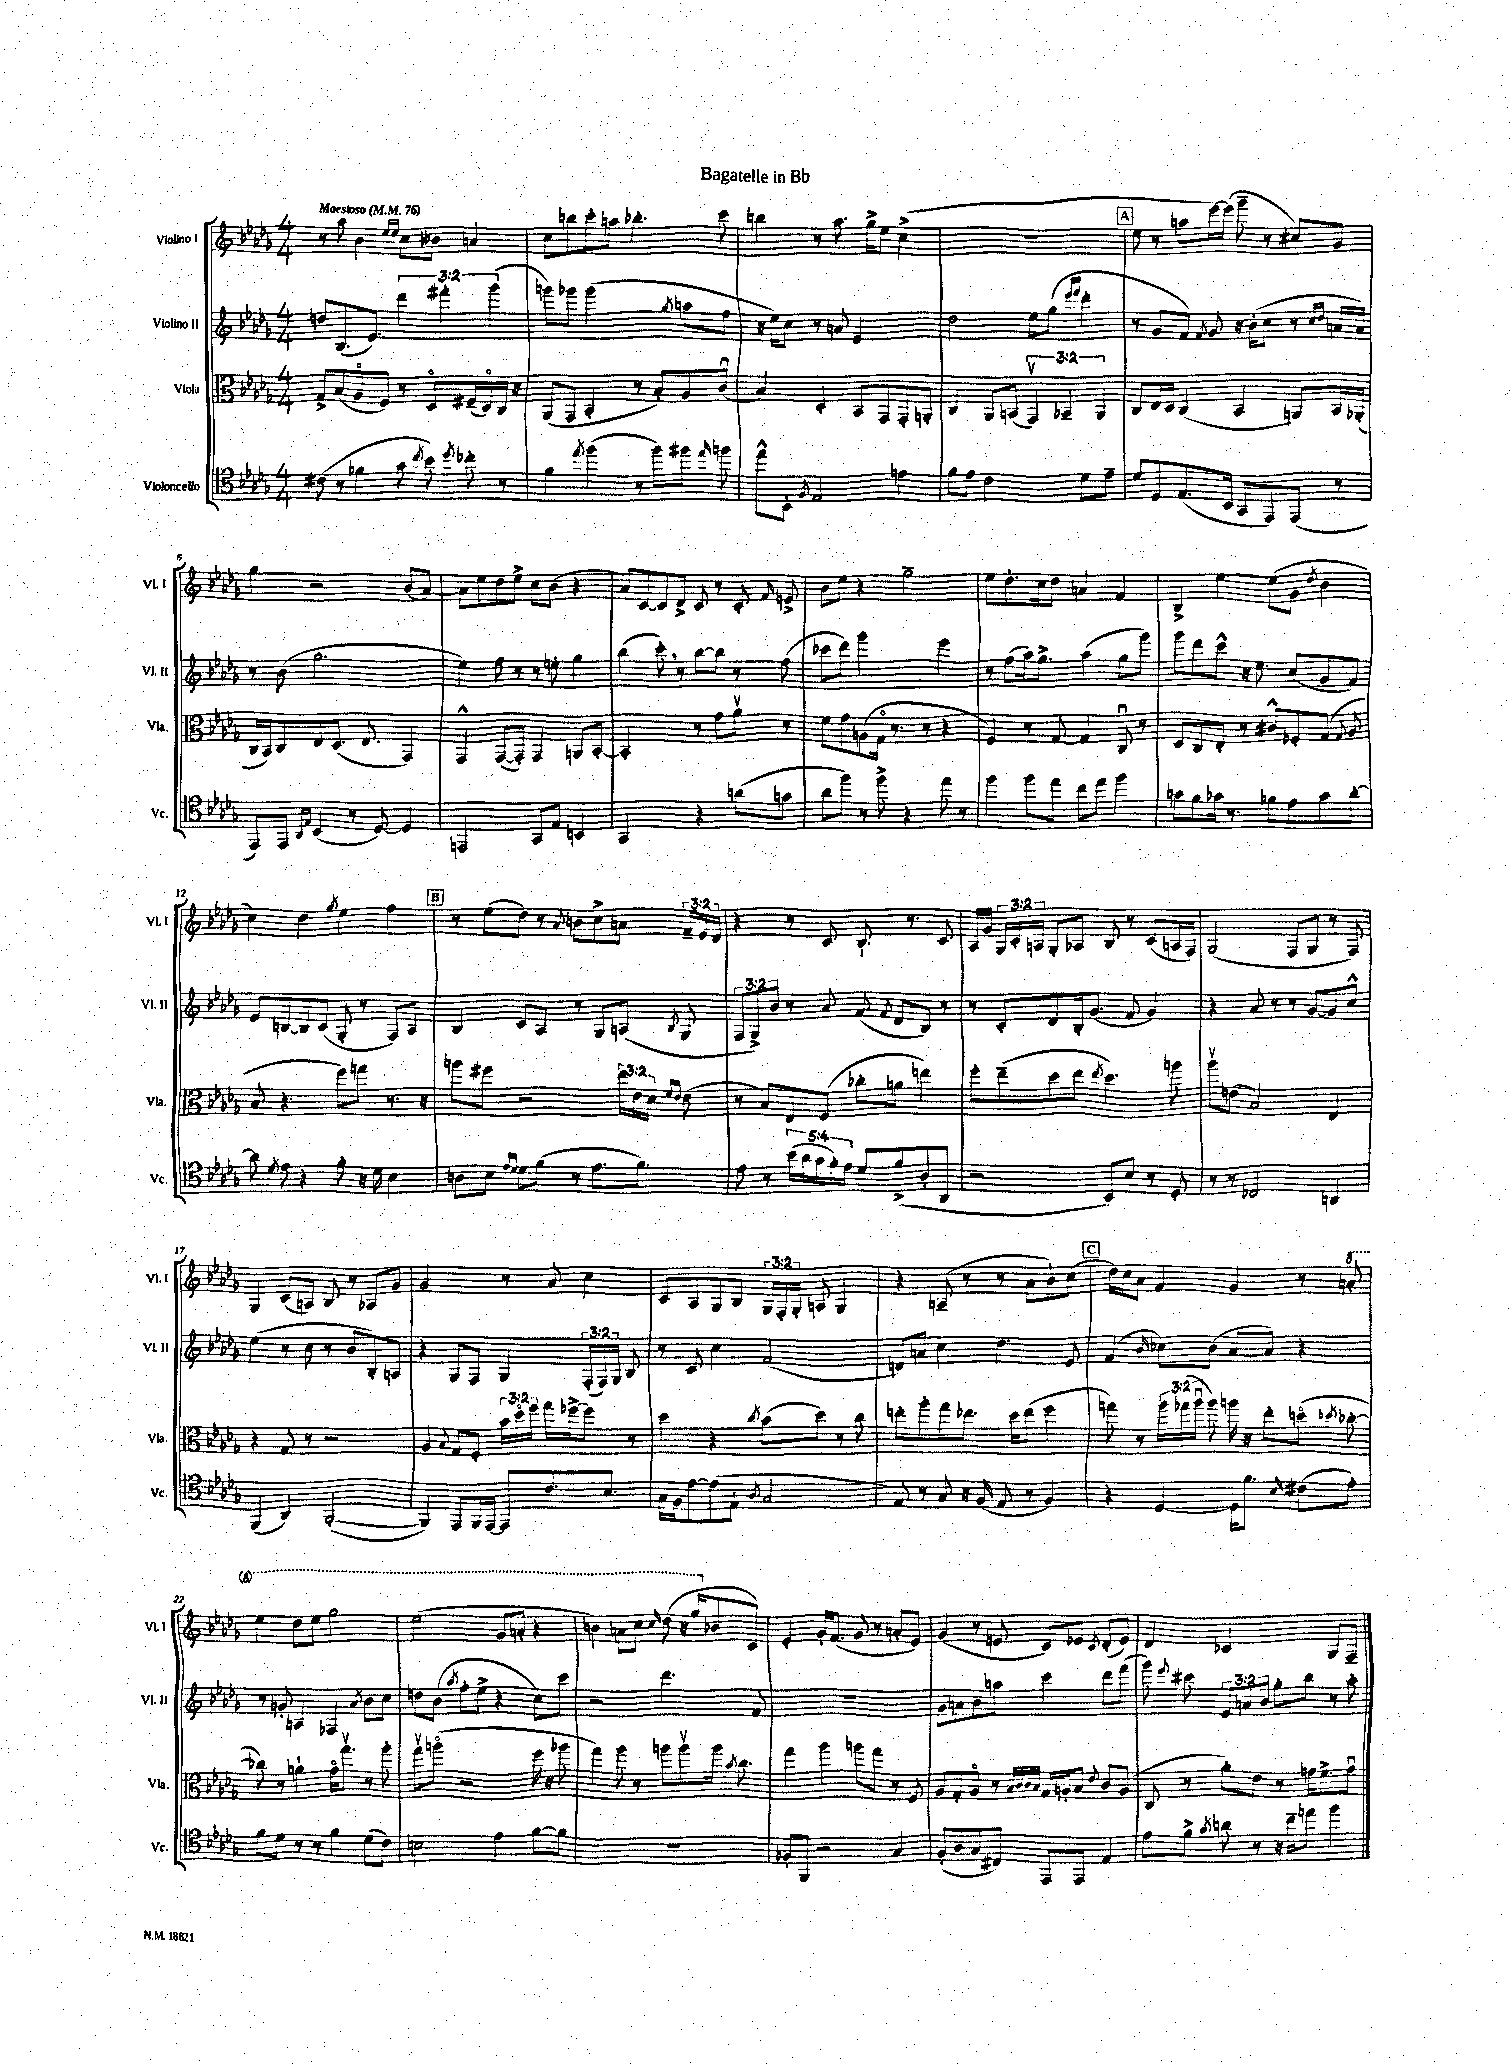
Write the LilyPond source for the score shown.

\header { title = "Bagatelle in Bb" }
<<
\new StaffGroup <<
\new Staff = "s0" \with { instrumentName = "Violino I" shortInstrumentName = "Vl. I" } {
    \clef treble \key des \major \numericTimeSignature \time 4/4 \override Staff.TupletNumber.text = #tuplet-number::calc-fraction-text \tempo "Maestoso" 4 = 76
    \autoBeamOff r8 aes''8 bes'4 \grace { ees''16[ ees''16] } c''8[ beses'8] a'4 |
    c''8[ b''8 c'''8-. a''8] bes''4.-. c'''8 |
    b''4 r8 aes''8. ges''16[-> ees''8] c''4->( |
    R1 |
    \mark \markup { \box "A" } ees''8 r8 a''8[ ees'''16~) ees'''16]( ges'''8-- r8 cis''8[) ges'8] |
    ges''4 r2 bes'8[( aes'8]~) |
    aes'8[ ees''8 des''8 ees''8]-> c''8[ bes'8]( r4 |
    aes'8[) c'8~ c'8 des'8]-> c'8 r8 c'8-. \grace { f'16 } e'8-> |
    bes'8[ ees''8] r4 ges''2-- |
    ees''8[ des''8.-. c''16 des''8] a'4 f'4 |
    bes4-> ees''4~ ees''8[( ges'8] \acciaccatura { des''8 } bes'4 |
    c''4) des''4 \acciaccatura { ges''8 } ees''4 f''4 |
    \mark \markup { \box "B" } r8 ees''8[( des''8]) r8 \appoggiatura { aes'8 } b'8[ c''8-> a'8] \tuplet 3/2 { f'16[-- ees'16 des'16] } |
    r4 r8 c'8 bes8.-! r8. c'8 |
    aes16[ ges'16] \tuplet 3/2 { ges16[ c'16-. a16] } ges8[-. aes8] bes8 r8 c'8[( a16 f16]) |
    ges2( f8[ ges8] r8 f8) |
    ges4 c'8[( a8]) bes8 r8 aes8[ ges'8] |
    ges'2 r8 aes'8 c''4 |
    c'8[ aes8 ges8 bes8] \tuplet 3/2 { ges16[ f16-. ges16]-. } a8 ges4 |
    r4 a8--( r8 r8 aes'8[ bes'8-!) c''8]( |
    \mark \markup { \box "C" } des''16[) c''16 aes'8] f'4 ges'4 r8 \ottava #1 a''8-. |
    ees'''4 des'''8[ ees'''8] ges'''2 |
    ees'''2( ges''8[ a''8]-. r4 |
    b''4) a''8[ c'''8] \grace { c'''16 } des'''8( r16 ges'''16[ \ottava #0 bes'!8 c'8]) |
    ees'4-. ges'16[-. f'8.]( ges'8 r8 a'8[-. ees'8]) |
    ges'4( r8 e'8 c'8[) ees'8] \acciaccatura { c'8 } des'8[-.( ees'8]) |
    des'4 ces'2 ges8[ f8]-- \bar "|." |
}
\new Staff = "s1" \with { instrumentName = "Violino II" shortInstrumentName = "Vl. II" } {
    \clef treble \key des \major \numericTimeSignature \time 4/4 \override Staff.TupletNumber.text = #tuplet-number::calc-fraction-text
    \autoBeamOff d''8[ bes8.( ees'8.]) \tuplet 3/2 { des'''4 fis'''4-. ges'''4( } |
    g'''8[) ges'''8] ges'''2( \acciaccatura { ges''8 } a''8[ f''8] |
    r16 ees''16[) c''8] r8 a'8 ees'2 |
    des''2 ees''8[ ges''8]( \grace { ees'''16[ f'''16] } des'''4-. |
    \mark \markup { \box "A" } r8 ges'8[ f'8]) \acciaccatura { f'8 } ges'8 r16 bes'16[-.( c''8] r8 \grace { c''16[ des''16] } a'16[ a'16]) |
    r8 bes'8( ges''2. |
    ees''4) f''8 r8 r8 e''8-. ges''4 |
    bes''4( c'''8-.) \breathe r8 bes''8[~ bes''8] r8 f''8( |
    ces'''8[ des'''8]) ges'''2 ees'''4 |
    r8 f''8[( aes''16) ges''8.]-> aes''4( ges''8[ ges'''8]) |
    ges'''8[ des'''8 c'''8]-^ r16 ees''8. c''8[( ges'8 f'8]) |
    ees'8[ b8~ b8 c'8]( ges8-. r8 f8[) aes8] |
    \mark \markup { \box "B" } bes4 c'8[ aes8] r8 ges8[ a8]( \acciaccatura { bes8 } ges8 |
    \tuplet 3/2 { f8[ ges8->) bes'8] } r8 aes'8 f'8( \appoggiatura { f'8 } des'8[ bes8]) r8 |
    r8 c'8[-. des'8 bes16-. ges'8.]( f'8 ges'4) |
    r4 aes'8 r8 r8 ges'8[~ ges'8 c''8]-^ |
    ees''4( r8 c''8 r8 bes'8[ bes8-.) a8] |
    r4 ges8[ f8] ges4 \tuplet 3/2 { f16[-.( f16) ges16] } bes8 |
    r8 c'8 c''4 f'2( |
    d'8[) a'8]( c''4) des''4. ees'8 |
    \mark \markup { \box "C" } f'4( \grace { bes'16 } ces''8[) bes'8]( aes'8[~ aes'8]) r4 |
    r8 g'8-. a4 fes4 \acciaccatura { aes'8 } bes'8[ c''8] |
    d''8[ bes'8]( \acciaccatura { aes''8 } f''8[-. ees''8]-> r4 c''8[) c'''8] |
    r2 des'''4. f'8 |
    R1 |
    ges'8[ a'8 bes'8 a''8] c'''4 des'''8[ f'''8]( |
    ges'''8) \appoggiatura { ees'''8 } cis'''8 \tuplet 3/2 { ees'8[ a'8 bes'8] } ges''8[-. bes''8] r8 aes''8-. \bar "|." |
}
\new Staff = "s2" \with { instrumentName = "Viola" shortInstrumentName = "Vla." } {
    \clef alto \key des \major \numericTimeSignature \time 4/4 \override Staff.TupletNumber.text = #tuplet-number::calc-fraction-text
    \autoBeamOff ges8[-> bes8( aes8\flageolet f8]) r8 des8[\flageolet fis16--( des16\flageolet) c16] r16 |
    aes,8[( ges,8] bes,4-. r8 bes8[-.) aes8 c'8]\downbow( |
    bes4) des4-. bes,8[ ges,8 ges,8-. a,8]-. |
    c4 aes,8[ b,8]( \tuplet 3/2 { ges,4\upbow) bes,4-- aes,4 } |
    \mark \markup { \box "A" } c8[ ees16 des16] c4( bes,4 a,8[) bes,16 aes,16]-.( |
    c16[ bes,16) c8 ees8 des8.]( ees8. ges,4) |
    ges,4-^ ges,8[~( ges,8]-.) ges,4 a,8[ bes,8]~-. |
    bes,2-. r8 ges'8[ aes'8]\upbow r8 |
    f'8[ ges'8 a8( ges16]\flageolet r8. r8 r4 |
    f4) r8 ges8~ ges4 c8\downbow r8 |
    des8[ c8 ees8]-. r8 cis'8[-^ fes8-. ges8]( \appoggiatura { ges8 } aes8 |
    bes8 r4. f''8[) g''8] r8. r16 |
    \mark \markup { \box "B" } a''8[ fis''8] r2 \tuplet 3/2 { ees''16[ ees'16 des'16] } \grace { f'16[ ees'16] } ees'8( |
    r8 bes8[) ees8 f8]( ces''8[-. a'8] e''4) |
    f''8[-. ees''8--( des''8 ees''8] \acciaccatura { ees''8 } des''4.) a''8 |
    aes''8[\upbow e'8]( bes2) ees4 |
    r4 ges8 r8 r2 |
    aes4 \appoggiatura { bes8 } ges8[ f8]-. \tuplet 3/2 { bes'16[ des''16\flageolet f''16] } ges''16[ fes''16~-> fes''8] r8 |
    des''4 r4 \acciaccatura { c''8 } bes'8[( des''8]) r8 c''8 |
    e''8[-. aes''8-. ges''8 ees''8.] des''16[ ees''8]( f''4 |
    \mark \markup { \box "C" } g''8) r8 \tuplet 3/2 { aes''16[ ges''16( aes''16]\downbow } aes''8) a''16 r16 ees''8[-. d''8]\flageolet( \acciaccatura { des''8 } ces''8~-. |
    ces''8) r8 a'4-! ges'16[\flageolet ges''8.]\upbow r8 aes''8-. |
    ges''8[\upbow a''8]\flageolet( r2 f''16 r16 aes''8 |
    ges''4) aes''8 r8 a''8[ a''8\upbow a''16] \acciaccatura { bes'8 } c''8. |
    ges''4 aes''4 a''8[ ges''8] r8 f8 |
    aes8[ ges8-. aes8]\flageolet r8 \grace { bes32[ c'32 c'32 bes32] } ges16[ a16-. bes8] \appoggiatura { ees'8 } c'8[ a8]( |
    c8 r8 aes'8[-.) ees'8] r8 g'16[ f'8.-> g'8]\downbow \bar "|." |
}
\new Staff = "s3" \with { instrumentName = "Violoncello" shortInstrumentName = "Vc." } {
    \clef tenor \key des \major \numericTimeSignature \time 4/4 \override Staff.TupletNumber.text = #tuplet-number::calc-fraction-text
    \autoBeamOff cis'8( r8 fes'4 ges'8 \acciaccatura { c''8 } bes'8) \acciaccatura { des''8 } ces''8-. r8 |
    f'4 \acciaccatura { ees''8 } f''4( r8 f''8[) fis''8] \grace { ees''16 } f''8 |
    ees''8[-^ bes,8]-. \acciaccatura { f8 } ees2 e'4 |
    f'8[ ees'8] c'2 des'8[ ees'8]-- |
    \mark \markup { \box "A" } des'8[ des8 ees8.( bes,16] ges,8[ ees,8) ees,8]( r8 |
    ees,8[) ees,8] \grace { aes,16[ ees16] } bes,4( r8 des8~) des4 |
    e,2 ges,8[ ees8] b,4 |
    ges,2 r4 a'8[( g'8] |
    aes'8[ f''8]) r8 f''8-> r4 ees''8 r8 |
    f''4 f''8[ ees''8] c''8[ ees''8] f''4 |
    g'8[ f'8 ges'16] r8. fes'8[ ees'8 ges'8 aes'8]~-. |
    aes'8 \acciaccatura { des'8 } ees'8 r4 f'8-. r16 des'16 bes4 |
    \mark \markup { \box "B" } a8[ bes8] \grace { ees'16[ des'16] } des'8[ f'8]( r8 ees'8.[ f'8.]) |
    ees'8 r8 \tuplet 5/4 { bes'16[( aes'16 ges'16 f'16-.) ees'16] } des'8[ f'8->( aes8-. aes,8] |
    r2 bes,8[) bes8] r8 des8-. |
    r8 r8 ces2 a,4 |
    f,4( aes,4) f,2~-.( |
    f,4) ees,8[ f,16 ees,16]~ ees,8[ c'8. bes8.] |
    ges16[ f16 ees'8~ ees'8( ees8]-! \acciaccatura { aes8 } ges2 |
    ees8) r8 ges8 r16 f16( ees8 r8 f4) |
    \mark \markup { \box "C" } r4 des4~ des16[ f'8.] \grace { bes16 } cis'8[( ees'8]-.) |
    f'8[ des'8] r8 r8 f'4 des'8[( c'8]) |
    b2 ees'4 f'8[~ f'8] |
    R1 |
    fes8[-. f,8] r2 ges4 |
    f8[-.( aes8 ges8 cis8]) ees,8[ ees,8] ees4 |
    ees'8[ f'8]-> \acciaccatura { ges'8 } a'8 r8 r16 c''16[-- e''8] f''4 \bar "|." |
}
>>
>>
